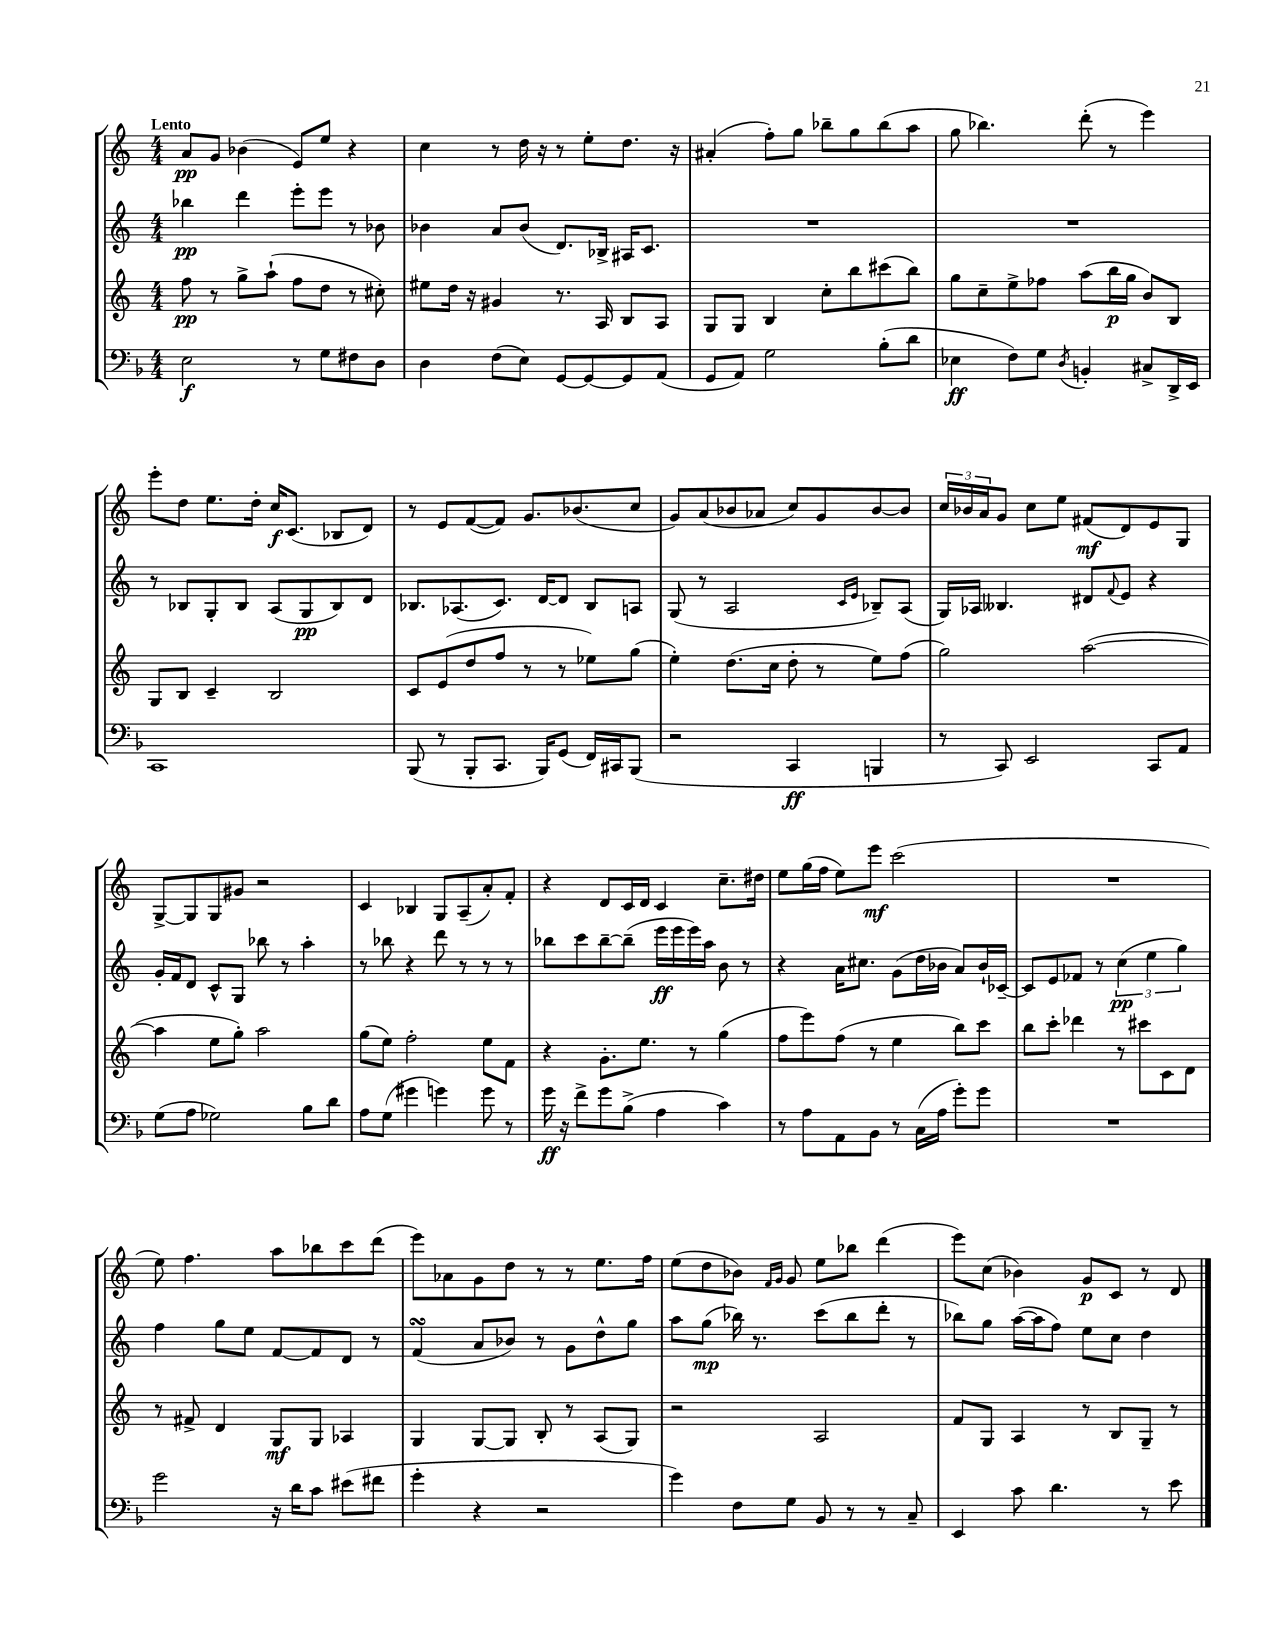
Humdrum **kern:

**kern	**kern	**kern	**kern
*staff4	*staff3	*staff2	*staff1
*clefF4	*clefG2	*clefG2	*clefG2
*k[b-]	*k[]	*k[]	*k[]
*M4/4	*M4/4	*M4/4	*M4/4
2E	8ff	4bb-	8a
.	8r	.	8g
.	8gg^	4ddd	(4b-
.	(8aa`	.	.
8r	8ff	8eee'	8e)
8G	8dd	8eee	8ee
8F#	8r	8r	4r
8D	8cc#')	8b-	.
=	=	=	=
4D	8ee#	4b-	4cc
.	16dd	.	.
.	16r	.	.
(8F	4g#	8a	8r
8E)	.	(8b-	16dd
.	.	.	16r
[8GG	8.r	8.d)	8r
8GG_	.	.	8ee'
.	16A	16B-^	.
8GG]	8B	16A#	8.dd
.	.	8.c	.
(8AA	8A	.	.
.	.	.	16r
=	=	=	=
8GG	8G	1r	(4a#'
8AA)	8G	.	.
2G	4B	.	8ff')
.	.	.	8gg
.	8cc'	.	8bb-~
.	8bb	.	8gg
(8B-'	(8ccc#	.	(8bb-
8d	8bb)	.	8aa
=	=	=	=
4E-	8gg	1r	8gg
.	8cc~	.	4.bb-)
8F)	8ee^	.	.
8G	8ff-	.	.
8qD	.	.	.
4BB'	(8aa	.	(8ddd'
.	16bb	.	8r
.	16gg	.	.
8C#^	8b)	.	4eee)
16DD^	8B	.	.
16EE	.	.	.
=	=	=	=
1CC	8G	8r	8eee'
.	8B	8B-	8dd
.	4c~	8G'	8.ee
.	.	8B-	.
.	.	.	16dd'
.	2B	(8A	16cc
.	.	.	(8.c
.	.	8G	.
.	.	8B-)	8B-
.	.	8d	8d)
=	=	=	=
(8BBB-	8c	8.B-	8r
8r	(8e	.	8e
.	.	(8.A-	.
8BBB-'	8dd	.	([8f
8.CC	8ff	8.c)	8f])
.	8r	.	8.g
16BBB-)	.	[16d	.
(8GG	8r	8d]	.
.	.	.	(8.b-
16FF)	8ee-)	8B-	.
16CC#	.	.	.
(8BBB-	(8gg	8A	8cc
=	=	=	=
2r	4ee')	(8G	8g)
.	.	8r	(8a
.	(8.dd	2A	8b-
.	.	.	8a-
.	16cc	.	.
4CC	8dd'	.	8cc)
.	8r	.	8g
.	.	16qqc	.
.	.	16qqe	.
4BBB	8ee)	8B-~)	[8b-
.	(8ff	(8A	8b-]
=	=	=	=
8r	2gg)	16G)	24cc
.	.	.	24b-
.	.	16A-	.
.	.	.	24a
8CC)	.	4.B--	8g
2EE	.	.	8cc
.	.	.	8ee
.	([2aa	8d#	(8f#
.	.	8qqf	.
.	.	8e	8d)
8CC	.	4r	8e
8AA	.	.	8G
=	=	=	=
(8G	4aa]	16g'	[8G^
.	.	16f	.
8A	.	8d	8G]
2G-)	8ee	8c^^	8G
.	8gg')	8G	8g#
.	2aa	8bb-	2r
.	.	8r	.
8B-	.	4aa'	.
8d	.	.	.
=	=	=	=
8A	(8gg	8r	4c
(8G	8ee)	8bb-	.
4g#	2ff'	4r	4B-
4g)	.	8ddd	8G
.	.	8r	(8A~
8g	8ee	8r	8a')
8r	8f	8r	8f'
=	=	=	=
16g	4r	8bb-	4r
16r	.	.	.
8f^	.	8ccc	.
8g	8.g'	[8bb-~	8d
(8B-^	.	(8bb-~]	16c
.	8.ee	.	16d
4A	.	16eee	4c
.	.	16eee	.
.	8r	16eee)	.
.	.	16aa	.
4c)	(4gg	8b	8.cc~
.	.	8r	.
.	.	.	16dd#
=	=	=	=
8r	8ff	4r	8ee
8A	8eee)	.	(16gg
.	.	.	16ff
8AA	(8ff	16a	8ee)
.	.	8.cc#	.
8BB-	8r	.	8eee
8r	4ee	(8g	(2ccc
(16C	.	16dd	.
16A	.	16b-	.
8g')	8bb)	8a)	.
8g	8ccc	16b-`	.
.	.	[16c-~	.
=	=	=	=
1r	8bb	8c-]	1r
.	8ccc'	8e	.
.	4ddd-	8f-	.
.	.	8r	.
.	8r	(6cc	.
.	8ccc#	.	.
.	.	6ee	.
.	8c	.	.
.	.	6gg)	.
.	8d	.	.
=	=	=	=
2g	8r	4ff	8ee)
.	8f#^	.	4.ff
.	4d	8gg	.
.	.	8ee	.
16r	8G	[8f	8aa
16d	.	.	.
8c	8G	8f]	8bb-
(8e#	4A-	8d	8ccc
8f#	.	8r	(8ddd
=	=	=	=
4g'	4G	(4f	8eee)
.	.	.	8a-
4r	[8G	8a	8g
.	8G]	8b-)	8dd
2r	8B'	8r	8r
.	8r	8g	8r
.	(8A	8dd^^	8.ee
.	8G)	8gg	.
.	.	.	16ff
=	=	=	=
4g)	2r	8aa	(8ee
.	.	(8gg	8dd
8F	.	16bb-)	8b-)
.	.	8.r	.
.	.	.	16qqf
.	.	.	16qqg
8G	.	.	8g
8BB-	2A	(8ccc	8ee
8r	.	8bb-	8bb-
8r	.	8ddd'	(4ddd
8C~	.	8r	.
=	=	=	=
4EE	8f	8bb-)	8eee)
.	8G	8gg	(8cc
8c	4A	([16aa	4b-)
.	.	16aa]	.
4.d	.	8ff)	.
.	8r	8ee	8g
.	8B	8cc	8c
8r	8G~	4dd	8r
8e	8r	.	8d
==	==	==	==
*-	*-	*-	*-
